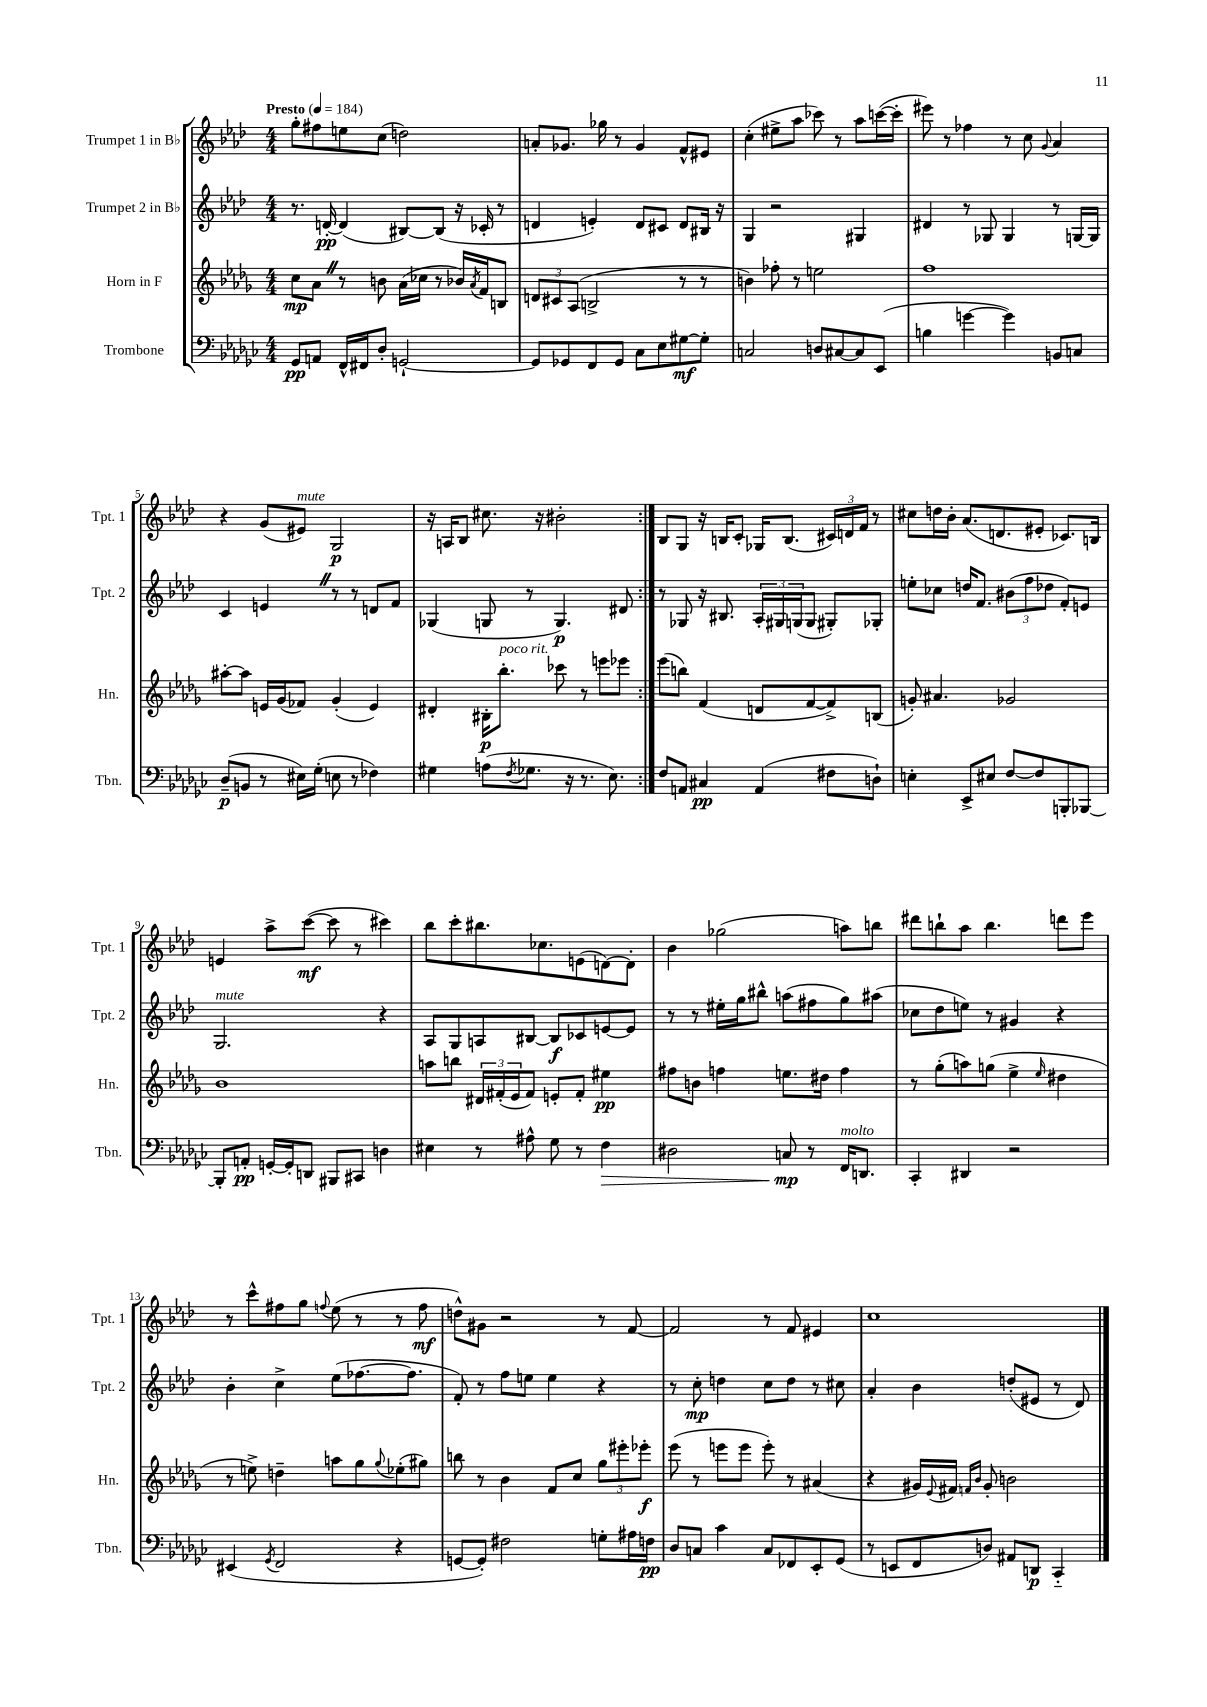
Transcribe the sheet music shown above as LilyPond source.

<<
\new StaffGroup <<
\new Staff = "s0" \with { instrumentName = "Trumpet 1 in Bb" shortInstrumentName = "Tpt. 1" } {
    \clef treble \key aes \major \numericTimeSignature \time 4/4 \tempo "Presto" 4 = 184
    \repeat volta 2 { g''8-. fis''8 e''8 c''8( d''2) |
    a'8-. ges'8. ges''16 r8 ges'4 f'8-^ eis'8 |
    c''4-.( eis''8-> aes''8 ces'''8) r8 aes''8 c'''16~( c'''16-. |
    eis'''8) r8 fes''4 r8 c''8 \appoggiatura { g'8 } aes'4 |
    r4 g'8( eis'8^\markup { \italic "mute" }) g2\p |
    r16 a16 bes8 cis''8. r16 bis'2-. | }
    bes8 g8 r16 b16 c'8-. ges16 b8.( \tuplet 3/2 { cis'16) d'16 f'16 } r8 |
    cis''8 d''16 bes'16-. aes'8.( d'8. eis'8-. ces'8.) b16 |
    e'4 aes''8-> c'''8~\mf( c'''8 r8 cis'''4) |
    bes''8 c'''8-. bis''8. ces''8. e'8( d'8~) d'8-. |
    bes'4 ges''2( a''8) b''8 |
    dis'''8 b''8-! aes''8 b''4. d'''8 ees'''8 |
    r8 c'''8-^ fis''8 g''8 \appoggiatura { f''8 } ees''8( r8 r8 f''8\mf |
    d''8-^) gis'8 r2 r8 f'8~ |
    f'2 r8 f'8 eis'4 |
    c''1 \bar "|." |
}
\new Staff = "s1" \with { instrumentName = "Trumpet 2 in Bb" shortInstrumentName = "Tpt. 2" } {
    \clef treble \key aes \major \numericTimeSignature \time 4/4
    \repeat volta 2 { r8. d'16~-.\pp d'4( bis8~) bis8( r16 ces'16-. r8 |
    d'4 e'4-.) d'8 cis'8 d'8 bis16 r16 |
    g4 r2 gis4 |
    dis'4 r8 ges8 ges4 r8 g16~ g16 |
    c'4 e'4 \once \override BreathingSign.text = \markup { \musicglyph "scripts.caesura.straight" } \breathe r8 r8 d'8 f'8 |
    ges4( g8 r8 g4.\p) dis'8 | }
    r8 ges8 r16 bis8. \tuplet 3/2 { aes16-. gis16 g16( } g8 gis8-.) ges8-. |
    e''8-. ces''8 d''16 f'8. \tuplet 3/2 { bis'8( f''8 des''8 } f'8-.) e'8 |
    g2.^\markup { \italic "mute" } r4 |
    aes8 g8 a8 bis8~ bis8\f ces'8 e'8~ e'8 |
    r8 r8 eis''16-. g''16 bis''8-^ a''8( fis''8 g''8) ais''8( |
    ces''8 des''8 e''8) r8 gis'4 r4 |
    bes'4-. c''4-> ees''8( fes''8.~ fes''8. |
    f'8-.) r8 f''8 e''8 e''4 r4 |
    r8 c''8-.\mp d''4 c''8 d''8 r8 cis''8 |
    aes'4-. bes'4 d''8-.( eis'8 r8 des'8) \bar "|." |
}
\new Staff = "s2" \with { instrumentName = "Horn in F" shortInstrumentName = "Hn." } {
    \clef treble \key des \major \numericTimeSignature \time 4/4
    \repeat volta 2 { c''8\mp aes'8 \once \override BreathingSign.text = \markup { \musicglyph "scripts.caesura.straight" } \breathe r8 b'8 aes'16( ces''16 r8 bes'16) \acciaccatura { aes'8 } f'16 b8 |
    \tuplet 3/2 { d'8 cis'8 aes8( } b2-> r8 r8 |
    b'4) fes''8-. r8 e''2 |
    f''1 |
    ais''8~-. ais''8 e'16 ges'16( fes'8) ges'4-.( e'4) |
    dis'4-. bis16-.\p bes''8.-.^\markup { \italic "poco rit." } ces'''8 r8 e'''8 ees'''8 | }
    ees'''8( b''8) f'4( d'8 f'8~ f'8->) b8( |
    g'8-.) ais'4. ges'2 |
    bes'1 |
    a''8 b''8 \tuplet 3/2 { dis'16 fis'16-.( ees'16 } fis'8) e'8-. fis'8-. eis''4\pp |
    fis''8 b'8 f''4 e''8. dis''16 f''4 |
    r8 ges''8-.( a''8) g''8( ees''4-> \grace { ees''16 } dis''4 |
    r8 e''8->) d''4-- a''8 ges''8 \appoggiatura { ges''8 } ees''8-.( gis''8) |
    b''8 r8 bes'4 f'8 c''8 \tuplet 3/2 { ges''8 eis'''8-. ees'''8-.\f } |
    ees'''8( r8 e'''8 e'''8 e'''8-.) r8 ais'4( |
    r4 gis'16) \appoggiatura { ees'8 } fis'16 \grace { f'16 bes'16 } gis'8-. b'2 \bar "|." |
}
\new Staff = "s3" \with { instrumentName = "Trombone" shortInstrumentName = "Tbn." } {
    \clef bass \key ges \major \numericTimeSignature \time 4/4
    \repeat volta 2 { ges,8\pp a,8 f,16-^ fis,16 des8-. g,2~-! |
    g,8 ges,8 f,8 ges,8 ces8 ees8 gis8~\mf gis8-. |
    c2 d8 cis8~ cis8 ees,8( |
    b4 g'4~ g'4) b,8 c8 |
    des8--\p( b,8 r8 eis16) ges16-.( e8 r8 fes4) |
    gis4 a8( \acciaccatura { f8 } ges8. r16 r8. ees8.) | }
    f8 a,8 cis4\pp a,4( fis8 d8-!) |
    e4-. ees,8-> eis8 f8~ f8 b,,8-. bes,,8~ |
    bes,,8-. a,8-.\pp g,16~-. g,16-. d,8 bis,,8 cis,8 d4 |
    eis4 r8 ais8-^ ges8 r8 f4\> |
    dis2 c8\mp\! r8 f,16^\markup { \italic "molto" } d,8. |
    ces,4-. dis,4 r2 |
    eis,4( \acciaccatura { ges,8 } f,2 r4 |
    g,8~ g,8-.) fis2 g8-. ais16 f16\pp |
    des8 c8 ces'4 c8 fes,8 ees,8-. ges,8( |
    r8 e,8 f,8 d8) ais,8 d,8\p ces,4-_ \bar "|." |
}
>>
>>
